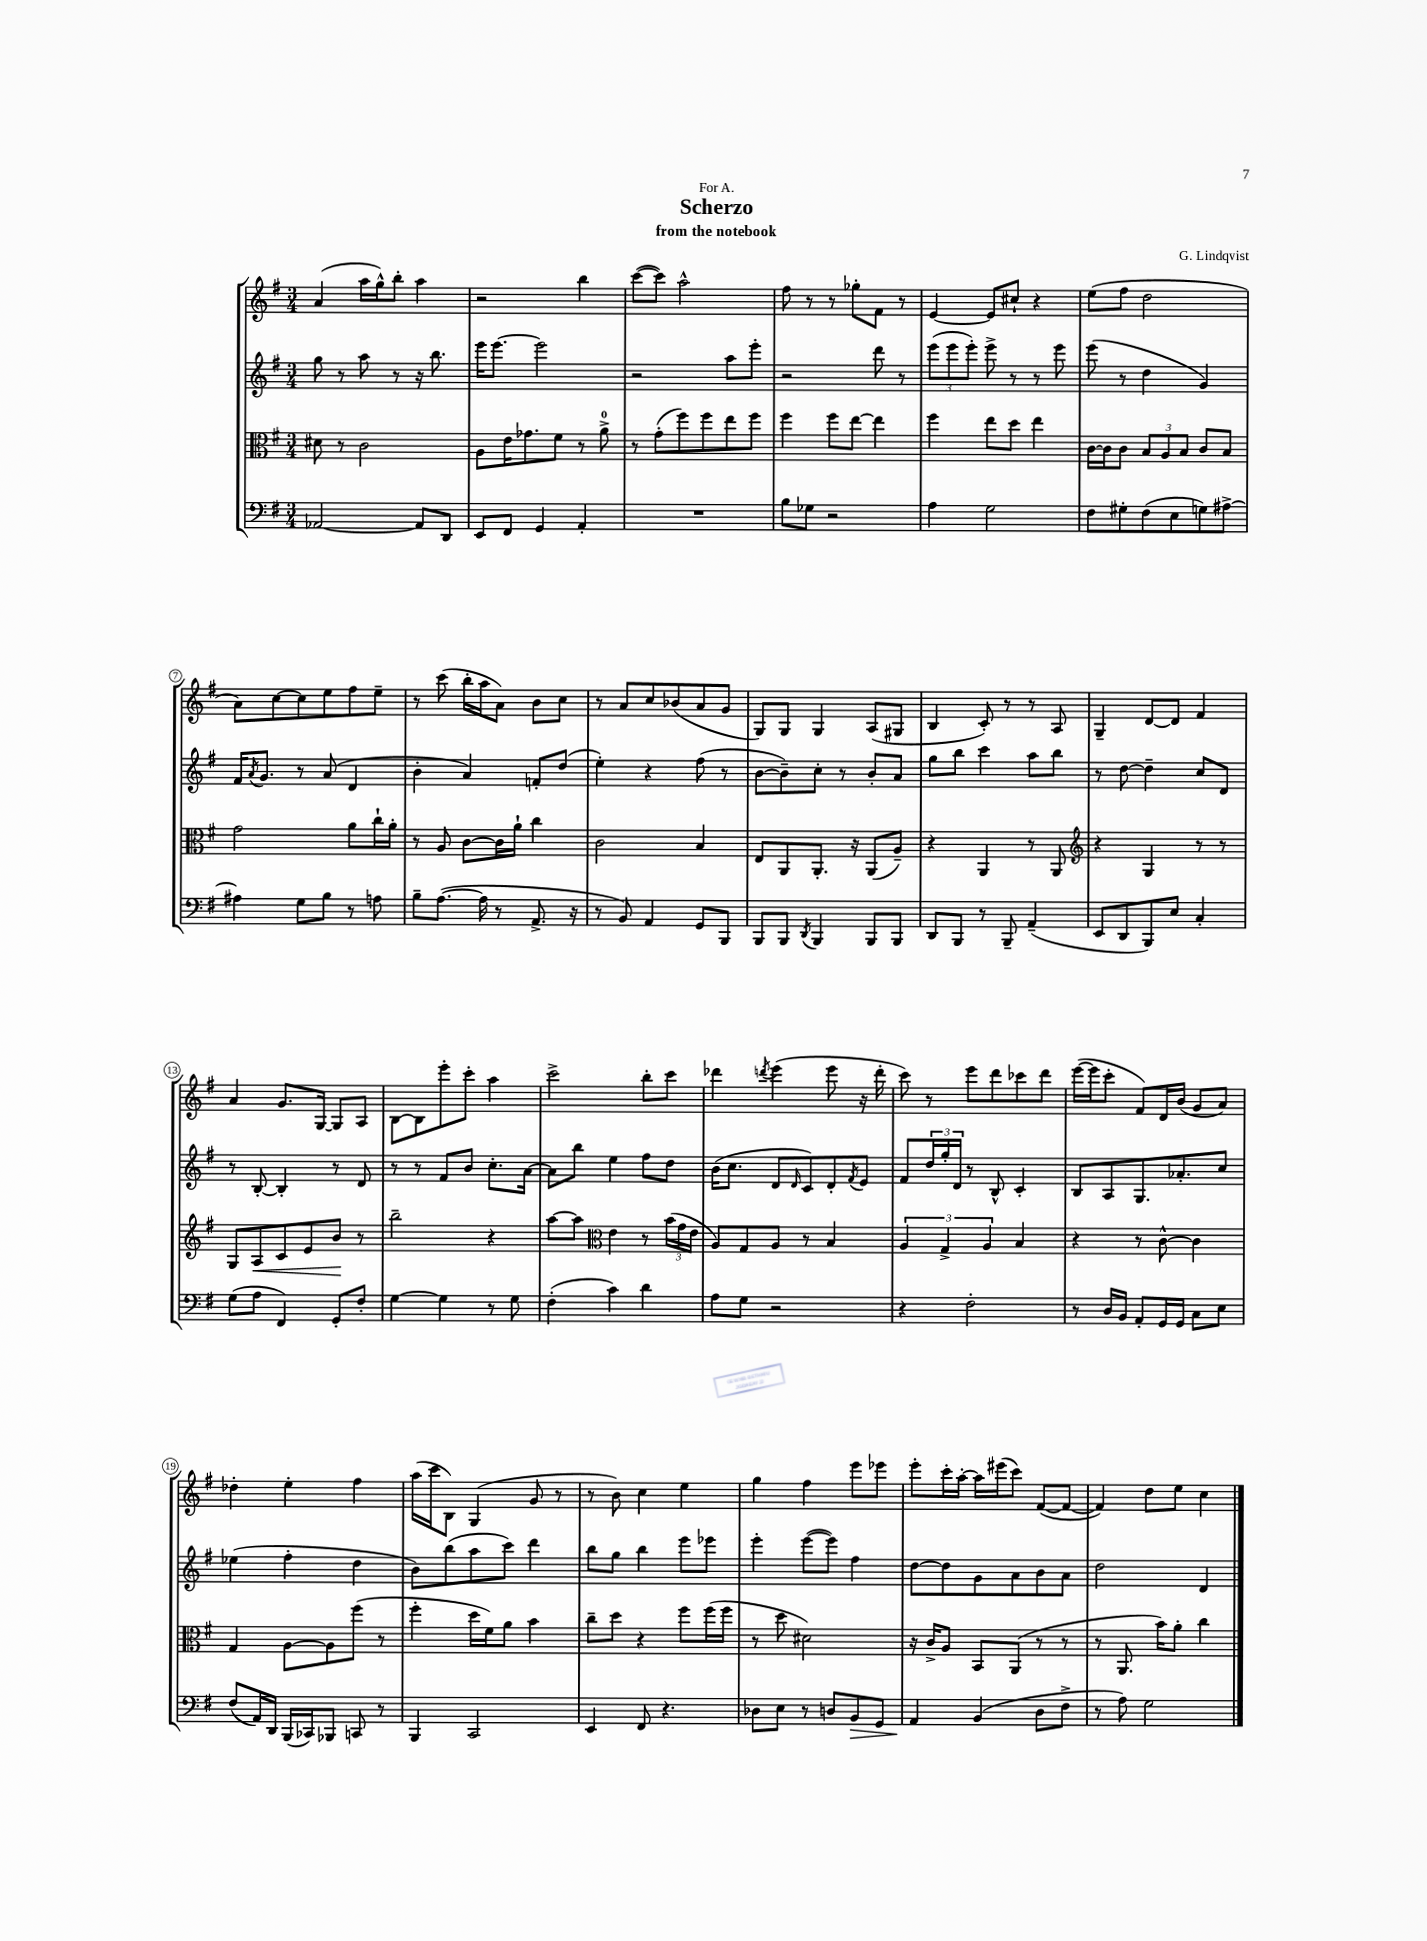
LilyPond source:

\header { title = "Scherzo" composer = "G. Lindqvist" subtitle = "from the notebook" dedication = "For A." }
<<
\new StaffGroup <<
\new Staff = "s0" {
    \clef treble \key g \major \numericTimeSignature \time 3/4
    a'4( a''16 g''16-^) b''8-. a''4 |
    r2 b''4 |
    c'''8~( c'''8) a''2-^ |
    fis''8 r8 r8 ges''8-. fis'8 r8 |
    e'4~ e'8 cis''8-! r4 |
    e''8( fis''8 d''2 |
    a'8) c''8~ c''8 e''8 fis''8 e''8-- |
    r8 c'''8( b''16-. a''16 a'8) b'8 c''8 |
    r8 a'8 c''8 bes'8( a'8 g'8 |
    g8) g8 g4 a8( gis8 |
    b4 c'8-.) r8 r8 a8 |
    g4-- d'8~ d'8 fis'4 |
    a'4 g'8. g16~ g8 a8 |
    b8~ b8 e'''8-. c'''8-. a''4 |
    c'''2-> b''8-. c'''8 |
    des'''4 \acciaccatura { d'''8 } e'''4( e'''8 r16 d'''16-. |
    c'''8) r8 e'''8 d'''8 ces'''8 d'''8 |
    e'''16~( e'''16 c'''8-. fis'8) d'16 b'16( g'8 a'8) |
    des''4-. e''4-. fis''4 |
    a''16( c'''16 b8) g4( g'8 r8 |
    r8 b'8) c''4 e''4 |
    g''4 fis''4 e'''8 ees'''8 |
    e'''8-. c'''16-. a''16~-. a''16 eis'''16( c'''8) fis'8~( fis'8~ |
    fis'4) d''8 e''8 c''4 \bar "|." |
}
\new Staff = "s1" {
    \clef treble \key g \major \numericTimeSignature \time 3/4
    g''8 r8 a''8 r8 r16 b''8. |
    e'''16 e'''8.~ e'''2 |
    r2 a''8 e'''8-. |
    r2 d'''8 r8 |
    \tuplet 3/2 { e'''8( e'''8 e'''8-.) } e'''8-> r8 r8 e'''8 |
    e'''8( r8 d''4 g'4) |
    fis'16 \acciaccatura { a'8 } g'8. r8 a'8( d'4 |
    b'4-. a'4) f'8-. d''8( |
    e''4-.) r4 fis''8( r8 |
    b'8~ b'8--) c''8-. r8 b'8-. a'8 |
    g''8 b''8 c'''4 a''8 b''8 |
    r8 d''8~ d''4-- c''8 d'8 |
    r8 b8~-. b4-. r8 d'8 |
    r8 r8 fis'8 b'8 c''8.-. a'16~ |
    a'8 b''8 e''4 fis''8 d''8 |
    b'16( c''8. d'8 \grace { d'16 } c'8) d'8-. \acciaccatura { fis'8 } e'8 |
    fis'8 \tuplet 3/2 { d''16 g''16-. d'16 } r8 b8-^ c'4-. |
    b8 a8 g8. aes'8.-. c''8 |
    ees''4( fis''4-. d''4 |
    b'8) b''8( a''8 c'''8) d'''4 |
    b''8 g''8 b''4 e'''8 ees'''8 |
    e'''4-. e'''8~( e'''8) fis''4 |
    d''8~ d''8 g'8 a'8 b'8 a'8 |
    d''2 d'4 \bar "|." |
}
\new Staff = "s2" {
    \clef alto \key g \major \numericTimeSignature \time 3/4
    dis'8 r8 c'2 |
    a8 e'16 ges'8. fis'8 r8 a'8-0-> |
    r8 g'8-.( fis''8) fis''8 e''8 fis''8 |
    fis''4 fis''8 e''8~ e''4 |
    fis''4 e''8 d''8 e''4 |
    c'16~ c'16 c'8 \tuplet 3/2 { b8 a8 b8 } c'8 b8 |
    g'2 a'8 c''16-! a'16-. |
    r8 a8 c'8~ c'16 a'16-! c''4 |
    c'2 b4 |
    e8 a,8 a,8.-. r16 a,8( a8--) |
    r4 a,4 r8 a,8 |
    \clef treble r4 g4 r8 r8 |
    g8 a8\< c'8 e'8 b'8\! r8 |
    b''2-- r4 |
    a''8~ a''8 \clef alto e'4 r8 \tuplet 3/2 { b'16( g'16 e'16 } |
    a8) g8 a8 r8 b4 |
    \tuplet 3/2 { a4 g4-> a4 } b4 |
    r4 r8 c'8~-^ c'4 |
    g4 a8~ a8 fis''8( r8 |
    fis''4-. d''16 fis'16) a'8 b'4 |
    c''8-- d''8 r4 fis''8 fis''16( fis''16 |
    r8 d''8 dis'2) |
    r16 c'16-> a8 b,8 a,8( r8 r8 |
    r8 a,8. b'16) a'8-. c''4 \bar "|." |
}
\new Staff = "s3" {
    \clef bass \key g \major \numericTimeSignature \time 3/4
    aes,2~ aes,8 d,8 |
    e,8 fis,8 g,4 a,4-. |
    R2. |
    b8 ges8 r2 |
    a4 g2 |
    fis8 gis8-. fis8( e8 g8) ais8~-> |
    ais4 g8 b8 r8 a8 |
    b8-- a8.~( a16 r8 a,8.-> r16 |
    r8 b,8) a,4 g,8 b,,8 |
    b,,8 b,,8 \acciaccatura { d,8 } b,,4 b,,8 b,,8 |
    d,8 b,,8 r8 b,,8-- a,4--( |
    e,8 d,8 b,,8) e8 c4-. |
    g8( a8 fis,4) g,8-. fis8-. |
    g4~ g4 r8 g8 |
    fis4-.( c'4) d'4 |
    a8 g8 r2 |
    r4 fis2-. |
    r8 d16 b,16 a,8-. g,16 g,16 c8 e8 |
    fis8( a,16) d,16 b,,16( ces,16) bes,,8 c,8 r8 |
    b,,4 c,2 |
    e,4 fis,8 r4. |
    des8 e8 r8 d8 b,8\> g,8 |
    a,4\! b,4( d8 fis8-> |
    r8 a8) g2 \bar "|." |
}
>>
>>
\layout { \context { \Score \override BarNumber.stencil = #(make-stencil-circler 0.1 0.3 ly:text-interface::print) } }
